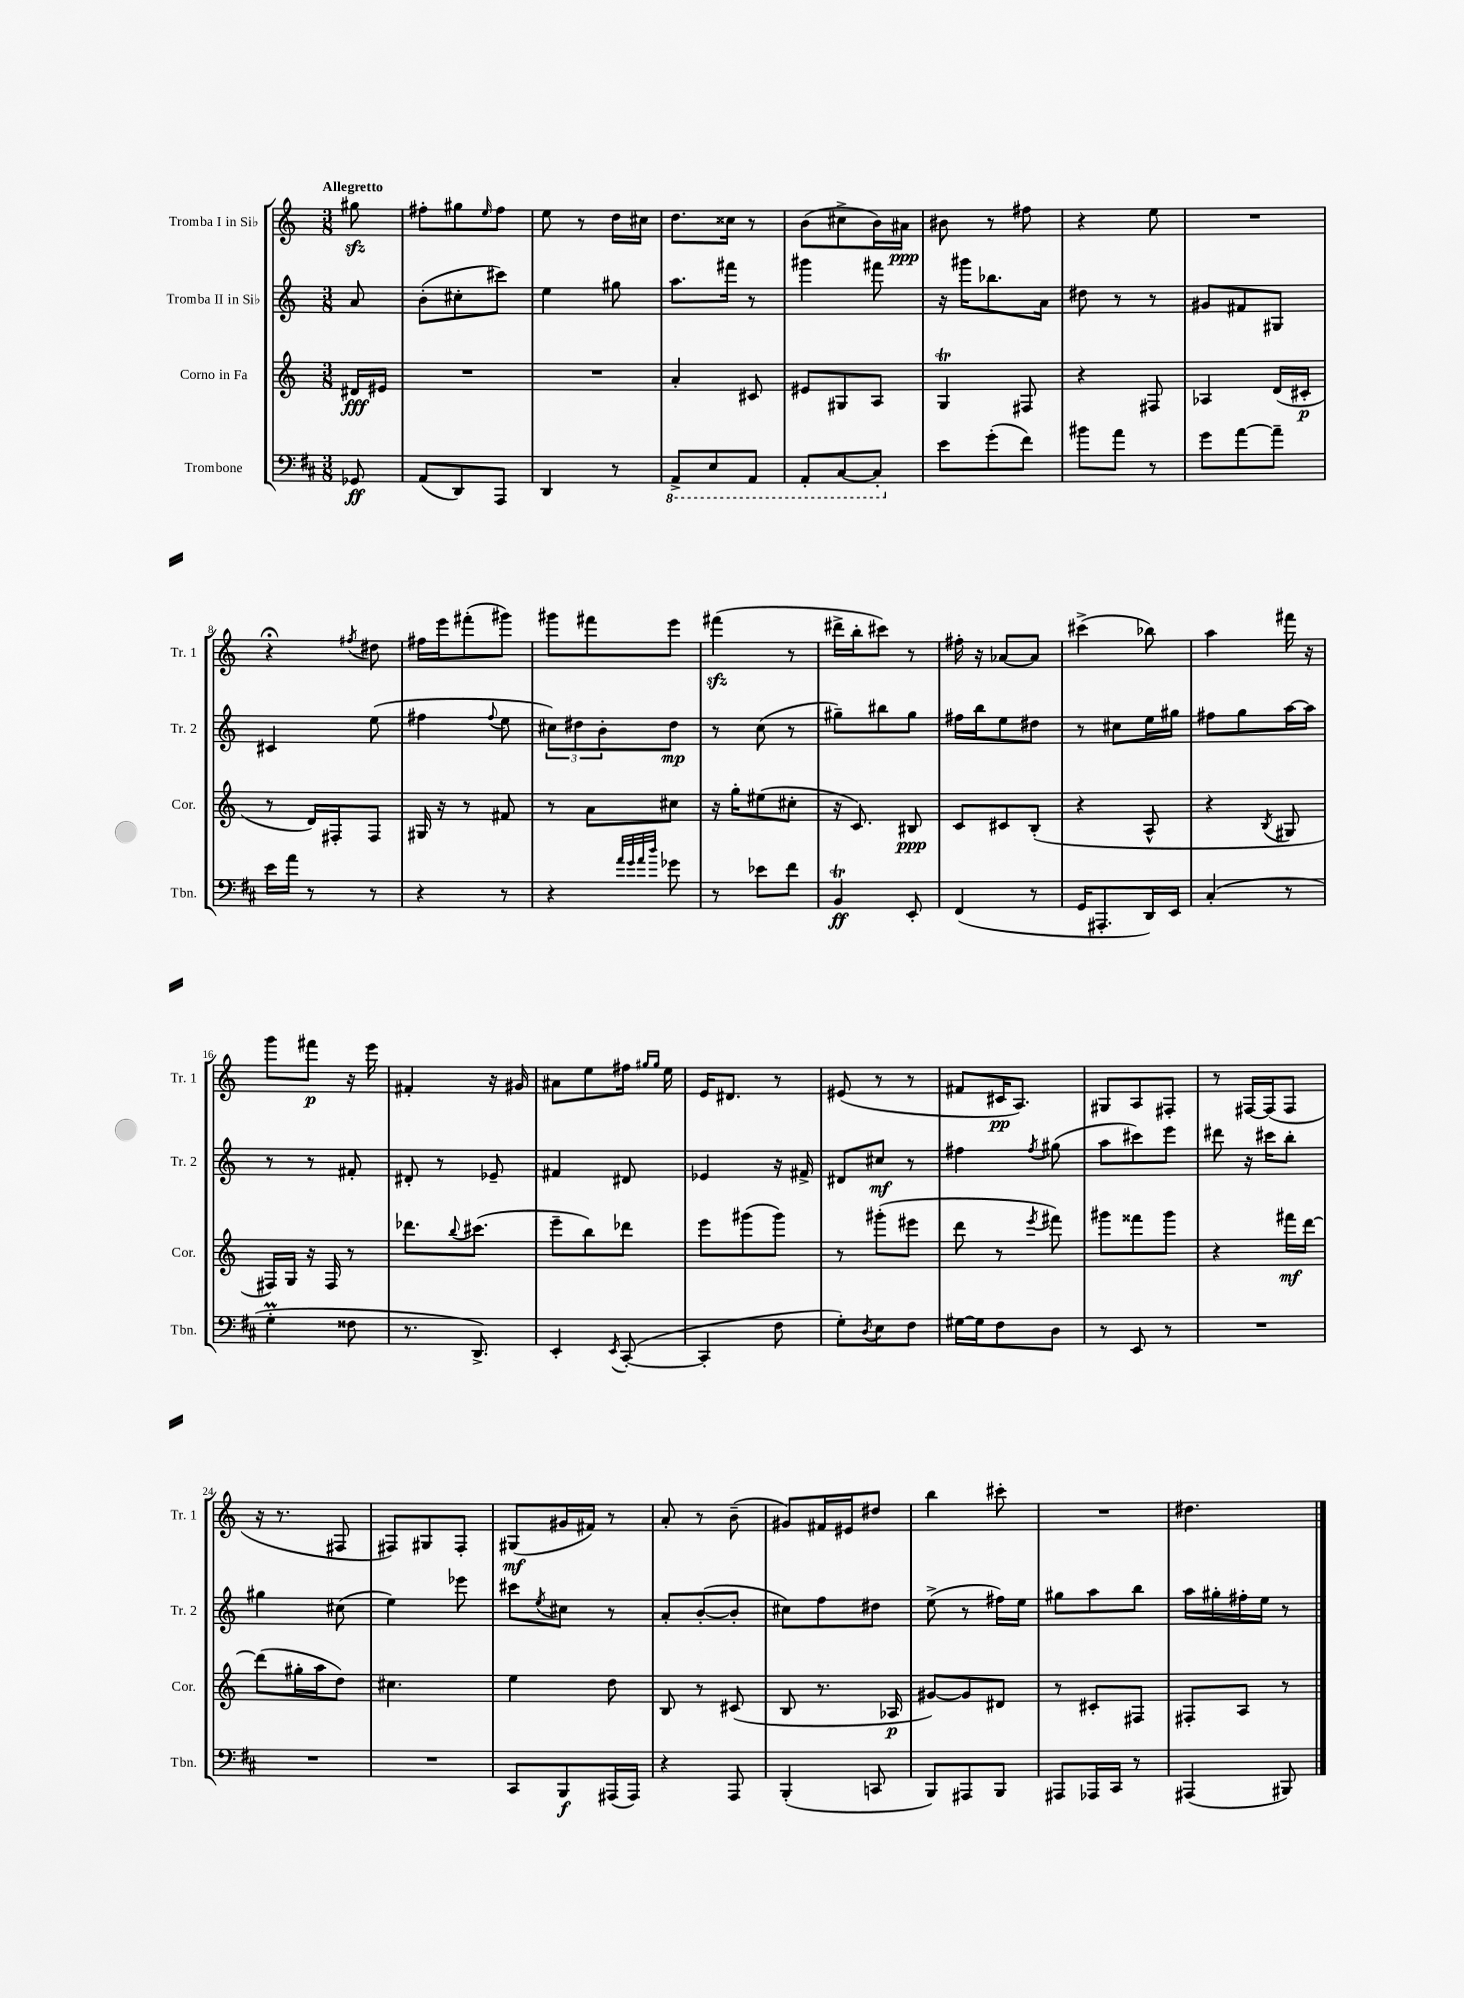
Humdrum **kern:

**kern	**kern	**kern	**kern
*staff4	*staff3	*staff2	*staff1
*clefF4	*clefG2	*clefG2	*clefG2
*k[f#c#]	*k[]	*k[]	*k[]
*M3/8	*M3/8	*M3/8	*M3/8
8GG-	16d#	8a	8gg#
.	16e#	.	.
=	=	=	=
(8AA	4.r	(8b'	8ff#'
8DD)	.	8cc#'	8gg#
.	.	.	16qqee
8AAA	.	8ccc#)	8ff#
=	=	=	=
4DD	4.r	4ee	8ee
.	.	.	8r
8r	.	8gg#	16dd
.	.	.	16cc#
=	=	=	=
8AAA^	4a'	8.aa	8.dd
8EE	.	.	.
.	.	16fff#	16cc##
8AAA	8c#	8r	8r
=	=	=	=
8AAA'	8e#	4ggg#	(8b
[8CC#	8G#	.	8cc#^
8CC#']	8A	8fff#	16b)
.	.	.	16a#
=	=	=	=
8e	4G	16r	8b#
.	.	16ggg#	.
(8g'	.	8.bb-	8r
8f#)	8F#	.	8ff#
.	.	16a	.
=	=	=	=
8b#	4r	8dd#	4r
8a	.	8r	.
8r	8F#	8r	8ee
=	=	=	=
8g	4A-	8g#	4.r
[8a	.	8f#	.
8a~]	(16d	8G#	.
.	16c#'	.	.
=	=	=	=
16e	8r	4c#	4r;
16a	.	.	.
8r	16d)	.	.
.	16F#'	.	.
.	.	.	8qff#
8r	8F#	(8ee	8dd#
=	=	=	=
4r	16G#	4ff#	16ff#
.	16r	.	16eee
.	8r	.	(8fff#'
.	.	8qqff#	.
8r	8f#	8ee	8ggg#)
=	=	=	=
4r	8r	12cc#)	8ggg#
.	.	12dd#	.
.	8a	.	8fff#
.	.	12b'	.
32qqa	.	.	.
32qqg	.	.	.
32qqa	.	.	.
32qqdd	.	.	.
8g-	8cc#	8dd#	8eee
=	=	=	=
8r	16r	8r	(4fff#
.	16gg'	.	.
8e-	(8ee#	(8cc	.
8f#	8cc#'	8r	8r
=	=	=	=
4BB	16r	8gg#~)	16ddd#^
.	8.c)	.	16bb'
.	.	8bb#	8ccc#)
8EE'	8B#	8gg#	8r
=	=	=	=
(4FF#	8c	16ff#	16ff#'
.	.	16bb	16r
.	8c#	8ee	[8a-
8r	(8B'	8dd#	8a-]
=	=	=	=
16GG	4r	8r	(4ccc#^
8.AAA#'	.	.	.
.	.	8cc#	.
16DD)	8A^^	16ee	8bb-)
16EE	.	16gg#	.
=	=	=	=
(4C#'	4r	8ff#	4aa
.	.	8gg	.
.	8qB	.	.
8r	8G#	[16aa	16fff#
.	.	16aa]	16r
=	=	=	=
4G'	16F#)	8r	8ggg
.	16G	.	.
.	16r	8r	8fff#
.	16F#	.	.
8F##	8r	8f#'	16r
.	.	.	16eee
=	=	=	=
8.r	8.ddd-	8d#'	4f#'
.	.	8r	.
.	8qqbb	.	.
8.DD^)	(8.ccc#	.	.
.	.	8e-~	16r
.	.	.	16g#
=	=	=	=
4EE'	8eee~	4f#	8a#
.	8bb)	.	8ee
8qEE	.	.	.
([8CC#'	8ddd-	8d#	16ff#
.	.	.	16qqgg#
.	.	.	16qqgg#
.	.	.	16ee
=	=	=	=
4CC#']	8eee	4e-	16e
.	.	.	8.d#
.	(8ggg#	.	.
8F#	8ggg#)	16r	8r
.	.	16f#^	.
=	=	=	=
8G')	8r	8d#	(8e#
8qD	.	.	.
8E	(8ggg#'	8cc#	8r
8F#	8eee#	8r	8r
=	=	=	=
[16G#	8ddd	4ff#	8f#
16G#]	.	.	.
8F#	8r	.	16c#
.	.	.	8.A)
.	8qeee	8qff#	.
8D	8fff#)	(8gg#	.
=	=	=	=
8r	8ggg#	8aa	8G#
8EE	8fff##	8ccc#)	8A
8r	8ggg#	8eee	8F#'
=	=	=	=
4.r	4r	8ddd#	8r
.	.	16r	[16F#
.	.	16ccc#	(16F#]
.	16fff#	8bb'	8F#
.	[16ddd	.	.
=	=	=	=
4.r	(8ddd]	4gg#	16r
.	.	.	8.r
.	16gg#'	.	.
.	16aa	.	.
.	8dd)	(8cc#	8F#
=	=	=	=
4.r	4.cc#	4ee)	8F#)
.	.	.	8G#
.	.	8eee-	8F#'
=	=	=	=
8CC#	4ee	8ccc#	(8G#
.	.	8qee	.
8BBB	.	8cc#	16g#
.	.	.	16f#)
(16AAA#	8dd	8r	8r
16AAA#)	.	.	.
=	=	=	=
4r	8B	8a'	8a'
.	8r	([8b'	8r
8AAA	(8c#	8b']	(8b~
=	=	=	=
(4BBB'	8B	8cc#)	8g#)
.	8.r	8ff	16f#
.	.	.	16e#
8CC	.	8dd#	8dd#
.	16A-	.	.
=	=	=	=
8BBB)	[8g#)	(8ee^	4bb
8AAA#	8g#]	8r	.
8BBB	8d#	16ff#)	8ccc#'
.	.	16ee	.
=	=	=	=
8AAA#	8r	8gg#	4.r
16AAA-	8c#'	8aa	.
16CC#	.	.	.
8r	8F#	8bb	.
=	=	=	=
(4AAA#	8F#'	16aa	4.dd#
.	.	16gg#'	.
.	8A	16ff#'	.
.	.	16ee	.
8BBB#)	8r	8r	.
==	==	==	==
*-	*-	*-	*-
